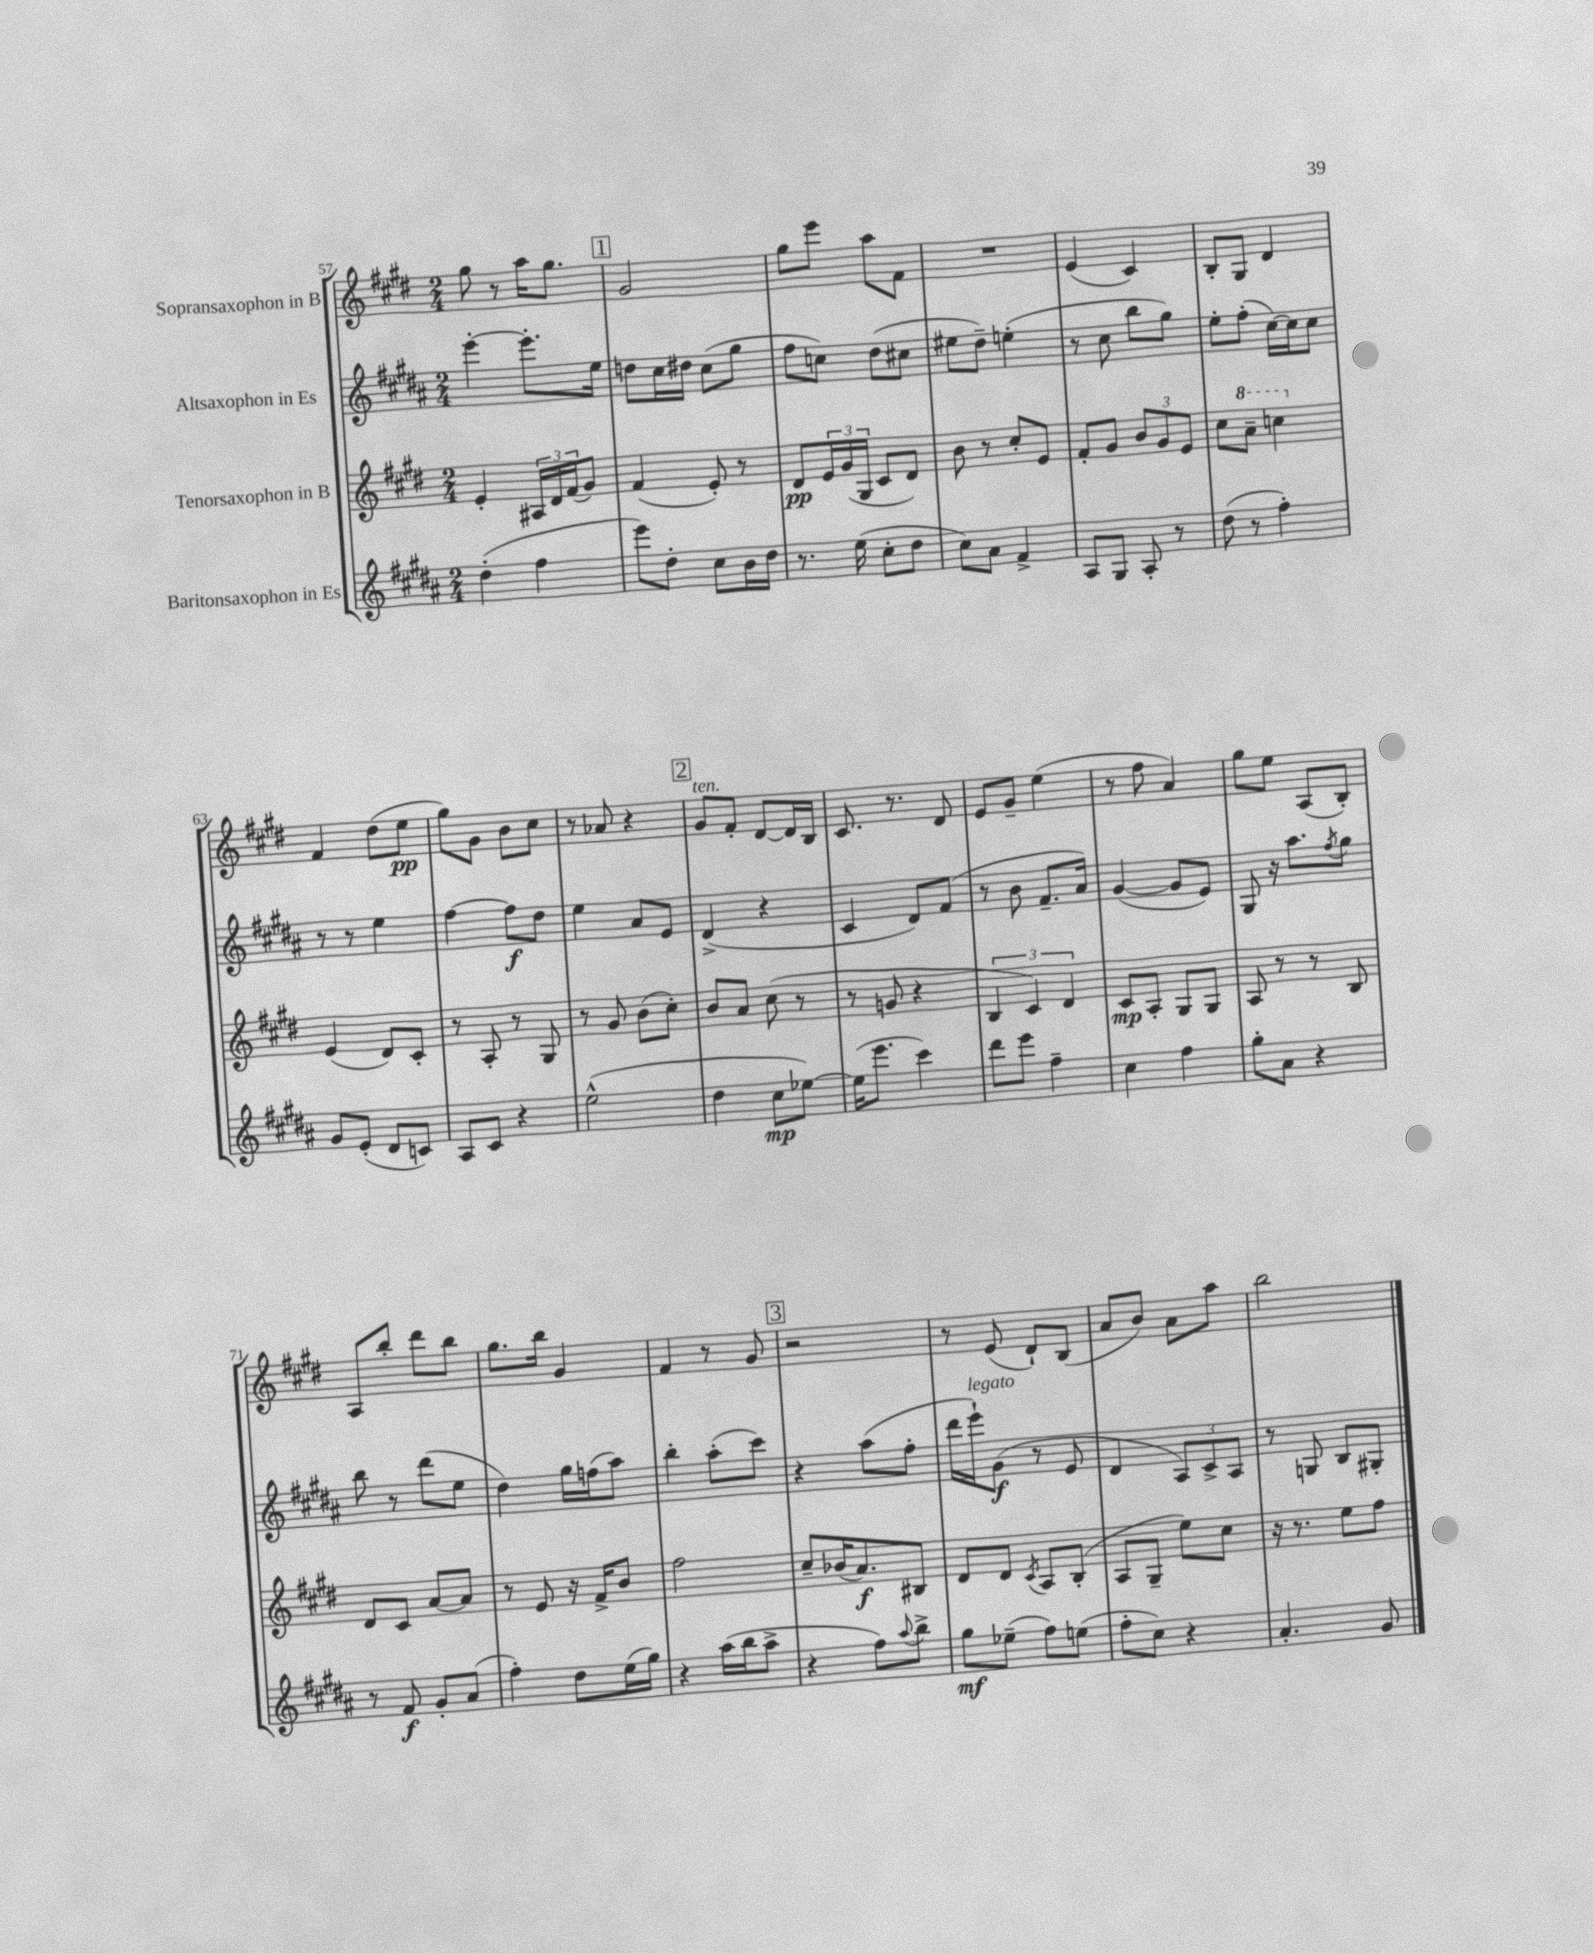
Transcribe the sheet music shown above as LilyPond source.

<<
\new StaffGroup <<
\new Staff = "s0" \with { instrumentName = "Sopransaxophon in B" } {
    \clef treble \key e \major \numericTimeSignature \time 2/4
    gis''8 r8 a''16 gis''8. |
    \mark \markup { \box "1" } gis'2 |
    gis''8 e'''8 a''8 fis'8 |
    R2 |
    e'4( cis'4) |
    b8-. gis8 dis'4 |
    fis'4 dis''8( e''8\pp |
    gis''8) gis'8 b'8 cis''8 |
    r8 aes'8 r4 |
    \mark \markup { \box "2" } gis'8^\markup { \italic "ten." } fis'8-. dis'8~ dis'16 b16 |
    cis'8. r8. dis'8 |
    e'8 gis'8-- e''4( |
    r8 fis''8 a'4) |
    gis''8 e''8 a8( b8-.) |
    a8 b''8-. dis'''8 b''8 |
    gis''8. b''16 gis'4 |
    fis'4 r8 gis'8 |
    \mark \markup { \box "3" } r2 |
    r8 e'8( dis'8-!) b8( |
    a'8 b'8) a'8 a''8 |
    b''2 \bar "|." |
}
\new Staff = "s1" \with { instrumentName = "Altsaxophon in Es" } {
    \clef treble \key b \major \numericTimeSignature \time 2/4
    e'''4~-. e'''8.-. e''16 |
    \mark \markup { \box "1" } d''8 cis''16 dis''16 cis''8( gis''8 |
    fis''8 c''8) dis''8( cis''8 |
    eis''8 dis''8--) e''4-.( |
    r8 cis''8 b''8 gis''8) |
    e''8-. fis''8-.( cis''16~) cis''16 cis''8 |
    r8 r8 e''4 |
    fis''4~ fis''8\f dis''8 |
    e''4 ais'8 e'8 |
    \mark \markup { \box "2" } dis'4->( r4 |
    cis'4 dis'8) fis'8( |
    r8 b'8 fis'8.-- ais'16) |
    gis'4~( gis'8 e'8) |
    gis8 r16 ais''8. \acciaccatura { fis''8 } gis''8 |
    b''8 r8 dis'''8( e''8 |
    dis''4) gis''16 f''16( ais''8) |
    b''4-. ais''8-.( cis'''8) |
    \mark \markup { \box "3" } r4 ais''8( fis''8-. |
    dis'''16 e'''16-!^\markup { \italic "legato" }) gis'8\f( r8 e'8 |
    dis'4 \tuplet 3/2 { ais8) cis'8-> ais8 } |
    r8 g8 b8 gis8-. \bar "|." |
}
\new Staff = "s2" \with { instrumentName = "Tenorsaxophon in B" } {
    \clef treble \key e \major \numericTimeSignature \time 2/4
    e'4-. \tuplet 3/2 { ais16 dis'16 fis'16( } gis'8) |
    \mark \markup { \box "1" } fis'4( e'8-.) r8 |
    dis'8\pp \tuplet 3/2 { e'16 gis'16( gis16 } cis'8 dis'8) |
    b'8 r8 cis''8-. e'8 |
    fis'8-. gis'8 \tuplet 3/2 { b'8 gis'8 e'8 } |
    cis''8 \ottava #1 a''8-- c'''4 \ottava #0 |
    e'4( dis'8) cis'8-. |
    r8 a8-. r8 gis8 |
    r8 gis'8 b'8( cis''8-.) |
    \mark \markup { \box "2" } b'8 a'8 cis''8( r8 |
    r8 g'8 r4 |
    \tuplet 3/2 { b4 cis'4) dis'4 } |
    cis'8\mp a8-. gis8 gis8 |
    a8 r8 r8 b8 |
    dis'8 cis'8 a'8~ a'8 |
    r8 e'8 r16 fis'16-> b'8 |
    fis''2 |
    \mark \markup { \box "3" } cis''8-- bes'16( a'8.\f) bis8 |
    dis'8 dis'8 \acciaccatura { cis'8 } a8 b8-.( |
    a8 gis8-- e''8) cis''8 |
    r16 r8. e''8 fis''8 \bar "|." |
}
\new Staff = "s3" \with { instrumentName = "Baritonsaxophon in Es" } {
    \clef treble \key b \major \numericTimeSignature \time 2/4
    dis''4-.( fis''4 |
    \mark \markup { \box "1" } e'''8) dis''8-. cis''8 b'16 dis''16 |
    r8. e''16( cis''8-. dis''8 |
    cis''8) ais'8 fis'4-> |
    ais8 gis8 ais8-. r8 |
    dis''8( r8 fis''4-.) |
    gis'8 e'8-.( dis'8 c'8) |
    ais8 cis'8 r4 |
    e''2-^( |
    \mark \markup { \box "2" } dis''4 cis''8\mp ees''8~) |
    ees''16( e'''8. cis'''4) |
    dis'''8 e'''8 fis''4-- |
    cis''4 fis''4 |
    gis''8-. ais'8 r4 |
    r8 fis'8\f gis'8-. ais'8( |
    fis''4-.) dis''8 e''16( gis''16) |
    r4 ais''16( b''16 ais''8-> |
    \mark \markup { \box "3" } r4 fis''8) \appoggiatura { ais''8 } b''8-> |
    gis''8\mf ees''8--( fis''8) e''8( |
    fis''8-. cis''8) r4 |
    ais'4.-. gis'8 \bar "|." |
}
>>
>>
\layout { \context { \Score currentBarNumber = #57 } }
